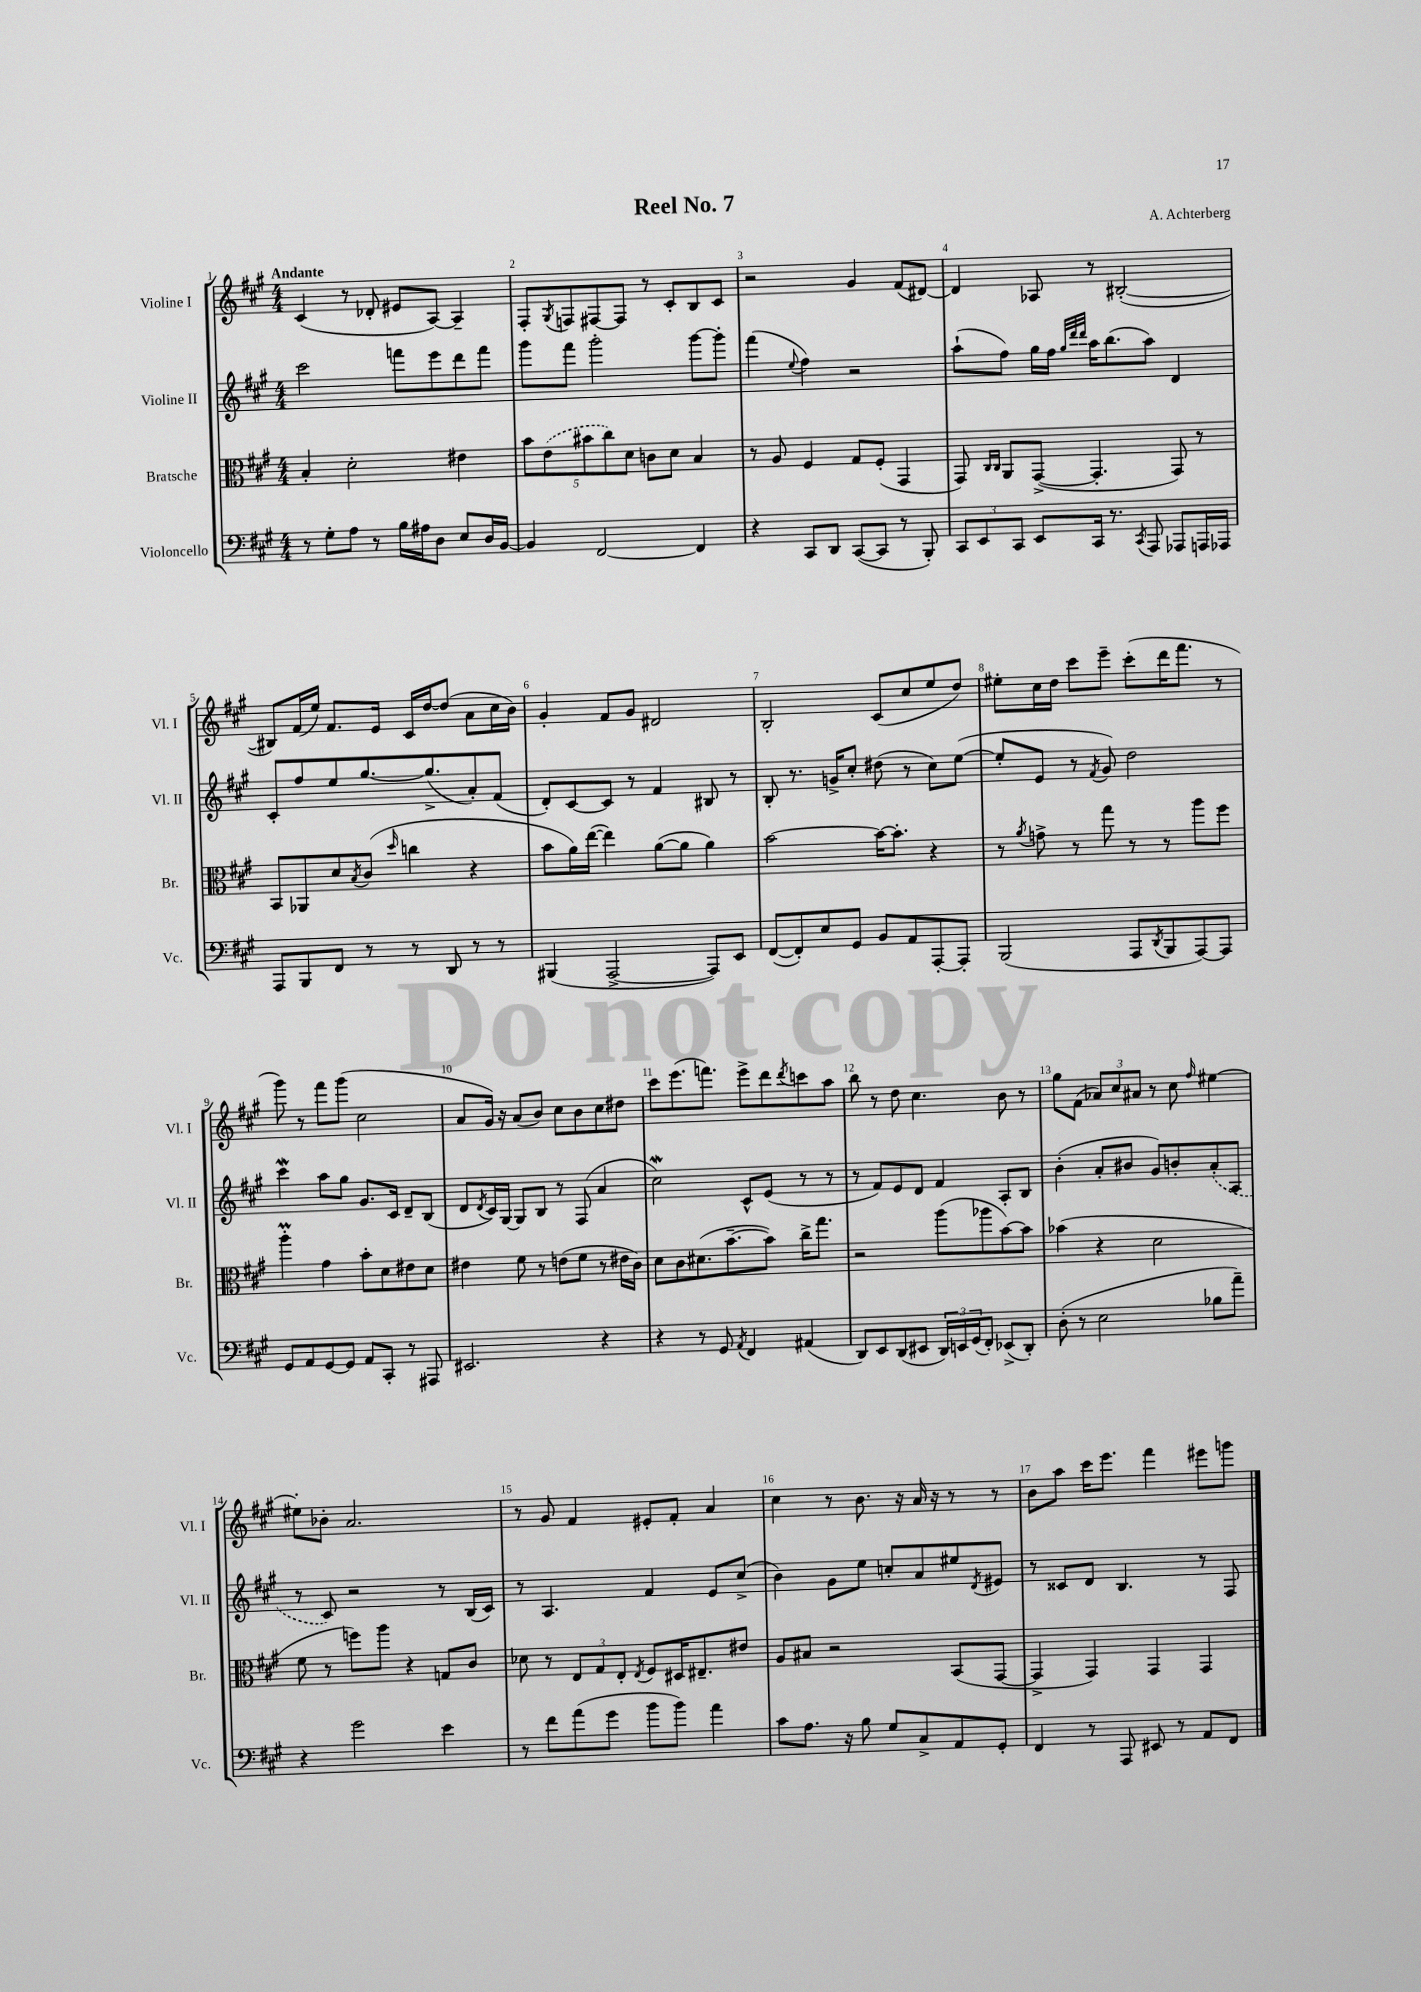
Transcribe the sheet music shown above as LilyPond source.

\header { title = "Reel No. 7" composer = "A. Achterberg" }
<<
\new StaffGroup <<
\new Staff = "s0" \with { instrumentName = "Violine I" shortInstrumentName = "Vl. I" } {
    \clef treble \key a \major \numericTimeSignature \time 4/4 \tempo "Andante"
    cis'4( r8 des'8-. eis'8 a8~) a4-- |
    fis8-. \acciaccatura { gis8 } f8 fis8~ fis8 r8 cis'8-. b8 cis'8 |
    r2 gis'4 fis'8( dis'8~) |
    dis'4 aes8 r8 bis2~-.( |
    bis8) fis'16( e''16) fis'8. e'16 cis'16 d''16~ d''8( a'8 cis''16 b'16) |
    gis'4-. fis'8 gis'8 dis'2 |
    b2-. cis'8( cis''8 e''8 d''8) |
    eis''8-. cis''16 d''16 cis'''8 e'''8-- cis'''8-.( d'''16 fis'''8. r8 |
    gis'''8) r8 fis'''8 gis'''8( cis''2 |
    a'8 gis'16) r16 a'8( b'8) cis''8 b'8 cis''8 dis''8 |
    cis'''8 e'''8.( f'''8.) e'''8-> d'''8 \acciaccatura { d'''8 } c'''8 a''8 |
    b''8 r8 d''8 cis''4. b'8 r8 |
    gis''8 fis'8( \tuplet 3/2 { aes'8) cis''8 ais'8 } r8 cis''8 \grace { fis''16 } eis''4~ |
    eis''8-. bes'8-. a'2. |
    r8 gis'8 fis'4 eis'8-. fis'8-. a'4 |
    cis''4 r8 b'8. r16 a'16 r16 r8 r8 |
    b'8 a''8 cis'''16 e'''8. fis'''4 eis'''8 g'''8 \bar "|." |
}
\new Staff = "s1" \with { instrumentName = "Violine II" shortInstrumentName = "Vl. II" } {
    \clef treble \key a \major \numericTimeSignature \time 4/4
    cis'''2 f'''8 e'''8 d'''8 f'''8 |
    gis'''8 fis'''8 gis'''2-. gis'''8~ gis'''8-. |
    fis'''4( \appoggiatura { e''8 } fis''4) r2 |
    a''8-!( fis''8) gis''16 fis''16 \grace { gis''32 d'''32 d'''32 } a''16 b''8.( a''8) d'4 |
    cis'8-. fis''8 e''8 gis''8.~ gis''8.->( a'8-.) fis'8( |
    d'8-.) cis'8~ cis'8 r8 fis'4 bis8 r8 |
    b8-. r8. g'16-> cis''8-. dis''8( r8 cis''8) e''8~( |
    e''8-. e'8 r8 \acciaccatura { fis'8 } gis'8) d''2 |
    cis'''4\mordent a''8 gis''8 gis'8. cis'16 d'8-- b8( |
    d'8 \acciaccatura { d'8 } cis'16) gis16~ gis8 b8 r8 fis8( a'4 |
    cis''2\mordent) cis'8-^ e'8( r8 r8 |
    r8 fis'8) e'8 d'8 fis'4 a8-. b8 |
    b'4-.( a'8-. bis'8 gis'8) b'8-. \once \slurDashed a'8-.( a8 |
    r8 cis'8) r2 r8 b16( cis'16) |
    r8 a4. fis'4 e'8 cis''8->( |
    b'4) gis'8 e''8 c''8-. a'8 eis''8 \acciaccatura { d'8 } eis'8 |
    r8 cisis'8 d'8 b4. r8 fis8 \bar "|." |
}
\new Staff = "s2" \with { instrumentName = "Bratsche" shortInstrumentName = "Br." } {
    \clef alto \key a \major \numericTimeSignature \time 4/4
    b4-. d'2-. eis'4 |
    \tuplet 5/4 { b'8 \once \slurDashed e'8( bis'8 cis''8) d'8 } c'8 d'8 b4 |
    r8 a8 fis4 gis8 fis8-.( gis,4 |
    gis,8) \grace { cis16 cis16 } a,8 gis,8~->( gis,4.-. gis,8) r8 |
    b,8 aes,8 d'8 \acciaccatura { b8 } cis'8( \grace { d''16 } c''4 r4 |
    b'8 a'16) e''16~( e''4) a'8~( a'8 a'4) |
    b'2~ b'16~ b'8.-. r4 |
    r8 \acciaccatura { a'8 } g'8-> r8 gis''8 r8 r8 a''8 fis''8 |
    a''4-.\prall gis'4 b'8-. d'8 eis'8 d'8 |
    eis'4 fis'8 r8 e'8( fis'8 r8 eis'16 cis'16) |
    d'8 cis'8 dis'8.( b'8.~-- b'8) cis''16-> gis''8. |
    r2 a''8( aes''8 b'8~) b'8 |
    bes'4( r4 d'2 |
    fis'8 r8 f''8) a''8 r4 g8 cis'8 |
    des'8 r8 \tuplet 3/2 { e8 gis8 e8-. } \acciaccatura { e8 } fis8 dis16 eis8.-- eis'8 |
    a8 bis8 r2 b,8( gis,8~ |
    gis,4-> gis,4) gis,4 gis,4 \bar "|." |
}
\new Staff = "s3" \with { instrumentName = "Violoncello" shortInstrumentName = "Vc." } {
    \clef bass \key a \major \numericTimeSignature \time 4/4
    r8 gis8-. a8 r8 b16 ais16 d8 e8 d16 b,16~ |
    b,4 fis,2~ fis,4 |
    r4 cis,8 d,8 cis,8~( cis,8 r8 b,,8-.) |
    \tuplet 3/2 { cis,8 e,8 cis,8 } e,8 cis,16 r8. \acciaccatura { cis,8 } a,,8 aes,,8 a,,16 aes,,16 |
    a,,8 b,,8 fis,8 r8 r8 d,8 r8 r8 |
    bis,,4( a,,2~-> a,,8) e,8 |
    fis,8~( fis,8-.) e8 gis,8 b,8 a,8 a,,8~-. a,,8-. |
    b,,2( a,,8 \acciaccatura { d,8 } b,,8 a,,8~) a,,8 |
    gis,8 a,8 gis,8~ gis,8 a,8 cis,8-. r8 ais,,8 |
    eis,2. r4 |
    r4 r8 gis,8 \acciaccatura { a,8 } fis,4 ais,4( |
    d,8) e,8 d,8( eis,8 \tuplet 3/2 { d,16) e,16 gis,16( } fis,8-.) ees,8->( d,8-.) |
    d8-.( r8 e2 bes8 a'8--) |
    r4 gis'2 e'4 |
    r8 fis'8 a'8( gis'8 b'8 b'8) a'4 |
    cis'8 a8. r16 b8 gis8 cis8-> a,8 gis,8-. |
    fis,4 r8 a,,8 eis,8 r8 a,8 fis,8 \bar "|." |
}
>>
>>
\layout { \context { \Score \override BarNumber.break-visibility = ##(#f #t #t) barNumberVisibility = #all-bar-numbers-visible } }
